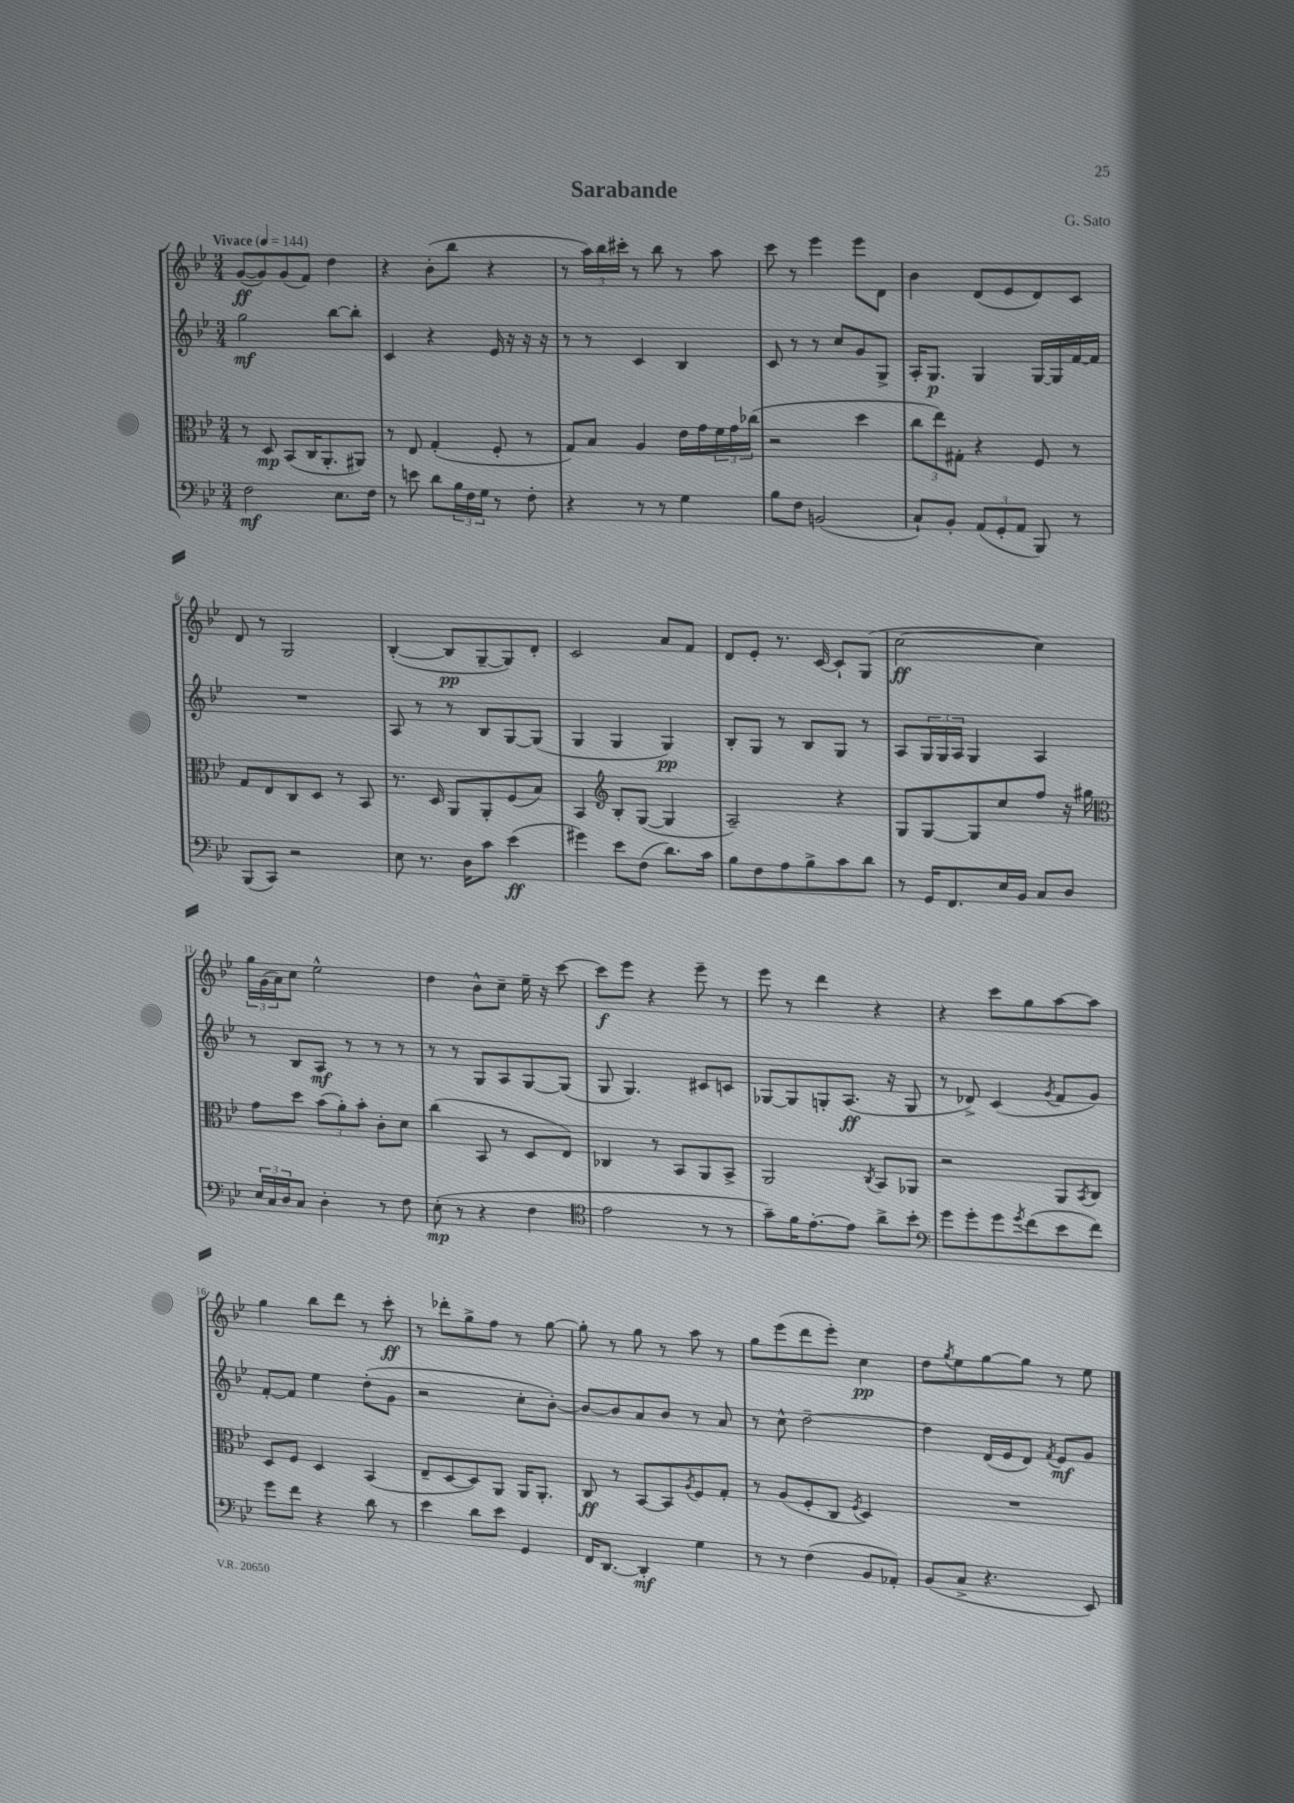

**kern	**dynam	**kern	**dynam	**kern	**dynam	**kern	**dynam
*part4	*part4	*part3	*part3	*part2	*part2	*part1	*part1
*staff4	*staff4	*staff3	*staff3	*staff2	*staff2	*staff1	*staff1
*clefF4	*	*clefC3	*	*clefG2	*	*clefG2	*
*k[b-e-]	*	*k[b-e-]	*	*k[b-e-]	*	*k[b-e-]	*
*M3/4	*	*M3/4	*	*M3/4	*	*M3/4	*
*MM144	*	*MM144	*	*MM144	*	*MM144	*
=1	=1	=1	=1	=1	=1	=1	=1
!	!	!	!	!	!	!LO:TX:a:B:t=Vivace	!
2F\	mf	8r	.	2gg\	mf	([8g/L	ff
.	.	8D/	mp	.	.	8g/])	.
.	.	(8BB-/L	.	.	.	(8g/	.
.	.	16C/K	.	.	.	8f/J)	.
.	.	8.AA'/	.	.	.	.	.
8.E-\L	.	.	.	[8bb-\L	.	4dd\	.
.	.	8AA#X/J)	.	8bb-'\J]	.	.	.
16F\Jk	.	.	.	.	.	.	.
=2	=2	=2	=2	=2	=2	=2	=2
8r	.	8r	.	4c/	.	4r	.
8en\	.	8E-/	.	.	.	.	.
8d\L	.	(4G'/	.	4r	.	(8b-'\L	.
24B-\L	.	.	.	.	.	8bb-\J	.
24F\	.	.	.	.	.	.	.
24G\JJ	.	.	.	.	.	.	.
8r	.	8F'/	.	16e-/	.	4r	.
.	.	.	.	16r	.	.	.
8F'\	.	8r	.	16r	.	.	.
.	.	.	.	16r	.	.	.
=3	=3	=3	=3	=3	=3	=3	=3
4r	.	8G/L)	.	8r	.	8r	.
.	.	8B-/J	.	8r	.	24aa\LL)	.
.	.	.	.	.	.	24bb-\	.
.	.	.	.	.	.	24ccc#X'\JJ	.
8r	.	4A/	.	4c/	.	8r	.
8r	.	.	.	.	.	8bb-\	.
4G\	.	16e-\LL	.	4B-/	.	8r	.
.	.	16g\	.	.	.	.	.
.	.	24f\	.	.	.	8aa\	.
.	.	24g\	.	.	.	.	.
.	.	(24cc-X\JJ	.	.	.	.	.
=4	=4	=4	=4	=4	=4	=4	=4
8B-\L	.	2r	.	8c/	.	8ccc\	.
8F\J	.	.	.	8r	.	8r	.
(2BBn/	.	.	.	8r	.	4eee-\	.
.	.	.	.	8cc/L	.	.	.
.	.	4dd\	.	8g/	.	8eee-\L	.
.	.	.	.	8G^/J	.	8d\J	.
=5	=5	=5	=5	=5	=5	=5	=5
8C`/L)	.	12cc\L	.	16A'/KL	.	4b-\	.
.	.	.	.	8.G/J	p	.	.
.	.	12ee-\)	.	.	.	.	.
8BB-'/J	.	.	.	.	.	.	.
.	.	12G#X'\J	.	.	.	.	.
(12AA/L	.	4r	.	4G/	.	(8d/L	.
12GG'/	.	.	.	.	.	.	.
.	.	.	.	.	.	8e-/	.
12AA/J	.	.	.	.	.	.	.
8BBB-/)	.	8F/	.	[16G/LL	.	8d/)	.
.	.	.	.	16G/]	.	.	.
8r	.	8r	.	[16f/	.	8c/J	.
.	.	.	.	16f/JJ]	.	.	.
!!LO:LB:g=z
=6	=6	=6	=6	=6	=6	=6	=6
(8BBB-/L	.	8G/L	.	2.r	.	8d/	.
8CC/J)	.	8E-/	.	.	.	8r	.
2r	.	8C/	.	.	.	2G/	.
.	.	8D/J	.	.	.	.	.
.	.	8r	.	.	.	.	.
.	.	8BB-/	.	.	.	.	.
=7	=7	=7	=7	=7	=7	=7	=7
8E-\	.	8.r	.	8A/	.	([4B-'/	.
8.r	.	.	.	8r	.	.	.
.	.	16D/	.	.	.	.	.
.	.	8AA/L	.	8r	.	8B-/L]	pp
16D\KL	.	.	.	.	.	.	.
8c\J	.	8AA'/	.	8B-/L	.	[8G~/	.
(4e-\	ff	(8F/	.	[8G/	.	8G/])	.
.	.	8B-/J)	.	(8G/J]	.	8d'/J	.
=8	=8	=8	=8	=8	=8	=8	=8
4g#X\)	.	4BB-/	.	4G/	.	2c/	.
*	*	*clefG2	*	*	*	*	*
8e-\L	.	8B-'/L	.	4G/	.	.	.
(8F\J	.	([8G/J	.	.	.	.	.
8.d\L)	.	4G/]	.	4G/)	pp	8a/L	.
.	.	.	.	.	.	8f/J	.
16c\Jk	.	.	.	.	.	.	.
=9	=9	=9	=9	=9	=9	=9	=9
8B-\L	.	2A~/)	.	8B-'/L	.	8d/L	.
8F\	.	.	.	8G/J	.	8e-'/J	.
8A\	.	.	.	8r	.	8.r	.
8B-^\	.	.	.	8B-/L	.	.	.
.	.	.	.	.	.	[16c/	.
8c\	.	4r	.	8G/J	.	8c`/L]	.
8d\J	.	.	.	8r	.	(8G/J	.
=10	=10	=10	=10	=10	=10	=10	=10
8r	.	8G/L	.	8A/L	.	[2cc\	ff
16GG/KL	.	[8G/	.	24G/L	.	.	.
.	.	.	.	24G/	.	.	.
8.FF/	.	.	.	.	.	.	.
.	.	.	.	24A/JJ	.	.	.
.	.	8G/]	.	4G/	.	.	.
16E-/L	.	8cc/	.	.	.	.	.
16BB-/JJ	.	.	.	.	.	.	.
8C/L	.	8ff/J	.	4A/	.	4cc\])	.
8D/J	.	16r	.	.	.	.	.
.	.	16gg#X\	.	.	.	.	.
!!LO:LB:g=z
=11	=11	=11	=11	=11	=11	=11	=11
*	*	*clefC3	*	*	*	*	*
24E-/LL	.	8g\L	.	8r	.	24gg\LL	.
24C/	.	.	.	.	.	(24g\	.
24D/J	.	.	.	.	.	24a\J)	.
8C/J	.	8dd\J	.	8B-/L	.	8cc\J	.
4D'\	.	(12b-\L	.	8A/J	mf	2ee-^^\	.
.	.	12a'\)	.	.	.	.	.
.	.	.	.	8r	.	.	.
.	.	12b-'\J	.	.	.	.	.
8r	.	8c'\L	.	8r	.	.	.
8F\	.	8d\J	.	8r	.	.	.
=12	=12	=12	=12	=12	=12	=12	=12
(8E-'\	mp	(4cc\	.	8r	.	4dd\	.
8r	.	.	.	8r	.	.	.
4r	.	8BB-/	.	8G/L	.	8b-^^\L	.
.	.	8r	.	8A/	.	8cc~\J	.
4F\	.	8D/L	.	[8G/	.	16ee-~\	.
.	.	.	.	.	.	16r	.
.	.	8E-/J)	.	(8G/J]	.	[8ccc\	.
=13	=13	=13	=13	=13	=13	=13	=13
*clefC4	*	*	*	*	*	*	*
2e-\	.	4C-X/	.	8G/	.	8ccc\L]	f
.	.	.	.	4.G/)	.	8eee-\J	.
.	.	8r	.	.	.	4r	.
.	.	8BB-/L	.	.	.	.	.
8r	.	8AA/	.	8c#X/L	.	8eee-~\	.
8r	.	8BB-^/J	.	8cn/J	.	8r	.
=14	=14	=14	=14	=14	=14	=14	=14
8g~\L)	.	2AA/	.	[8G-X/L	.	8eee-\	.
16f\K	.	.	.	8G-/]	.	8r	.
[8.e-'\	.	.	.	.	.	.	.
.	.	.	.	8Gn'/	.	4ddd\	.
8e-\J]	.	.	.	(8.A/J	ff	.	.
.	.	8qC/	.	.	.	.	.
8a^\L	.	8BB-/L	.	.	.	4r	.
.	.	.	.	16r	.	.	.
8b-'\J	.	8AA-X/J	.	8G/	.	.	.
=15	=15	=15	=15	=15	=15	=15	=15
*clefF4	*	*	*	*	*	*	*
8g\L	.	2r	.	8r	.	4r	.
8g'\	.	.	.	8d-X^/)	.	.	.
8g\	.	.	.	(4c/	.	8ccc\L	.
8qg/	.	.	.	.	.	.	.
(8f\	.	.	.	.	.	8gg\	.
.	.	.	.	8qg/	.	.	.
8e-\	.	8AA/L	.	8f/L	.	[8aa\	.
.	.	8qBB-/	.	.	.	.	.
8f\J)	.	8C/J	.	8g/J)	.	8aa\J]	.
!!LO:LB:g=z
=16	=16	=16	=16	=16	=16	=16	=16
8g\L	.	8D/L	.	[8f'/L	.	4gg\	.
8f\J	.	8F/J	.	8f/J]	.	.	.
4r	.	4D/	.	4ee-\	.	8bb-\L	.
.	.	.	.	.	.	8ddd\J	.
8d\	.	(4BB-/	.	(8dd'\L	.	8r	.
8r	.	.	.	8g\J	.	8ccc'\	ff
=17	=17	=17	=17	=17	=17	=17	=17
4e-\	.	8E-~/L	.	2r	.	8r	.
.	.	[8D/	.	.	.	8ddd-X'\L	.
8d\L	.	8D/])	.	.	.	8gg^\	.
8e-\J	.	8AA/J	.	.	.	8ff\J	.
4GG/	.	16AA/KL	.	8cc'\L	.	8r	.
.	.	8.AA'/J	.	.	.	.	.
.	.	.	.	[8b-'\J)	.	[8gg\	.
=18	=18	=18	=18	=18	=18	=18	=18
16FF/KL	.	8C/	ff	8b-/L_	.	8gg'\]	.
[8.DD/J	.	.	.	.	.	.	.
.	.	8r	.	8b-/]	.	8r	.
4DD'/]	mf	[8BB-/L	.	8a/	.	8gg\	.
.	.	8BB-/]	.	8b-/J	.	8r	.
.	.	8qA/	.	.	.	.	.
4G\	.	8F/	.	8r	.	8aa\	.
.	.	8G'/J	.	8a/	.	8r	.
=19	=19	=19	=19	=19	=19	=19	=19
8r	.	8r	.	8r	.	8gg\L	.
8r	.	(8A/L	.	8cc^^\	.	(8eee-\	.
(4F\	.	8F'/	.	[2dd~\	.	8ddd\	.
.	.	8C/J	.	.	.	8eee-'\J)	.
.	.	8qF/	.	.	.	.	.
8BB-/L	.	4D/)	.	.	.	4cc\	pp
8AA-X'/J)	.	.	.	.	.	.	.
=20	=20	=20	=20	=20	=20	=20	=20
(8BB-/L	.	2.r	.	4dd\]	.	8dd\L	.
.	.	.	.	.	.	8qgg/	.
8C^/J	.	.	.	.	.	8ee-\	.
4.r	.	.	.	(16d/LL	.	[8gg\	.
.	.	.	.	16e-/J	.	.	.
.	.	.	.	8d/J)	.	8gg\J]	.
.	.	.	.	8qf/	.	.	.
.	.	.	.	8e-/L	mf	8r	.
8EE-/)	.	.	.	8g/J	.	8ee-\	.
==	==	==	==	==	==	==	==
*-	*-	*-	*-	*-	*-	*-	*-
